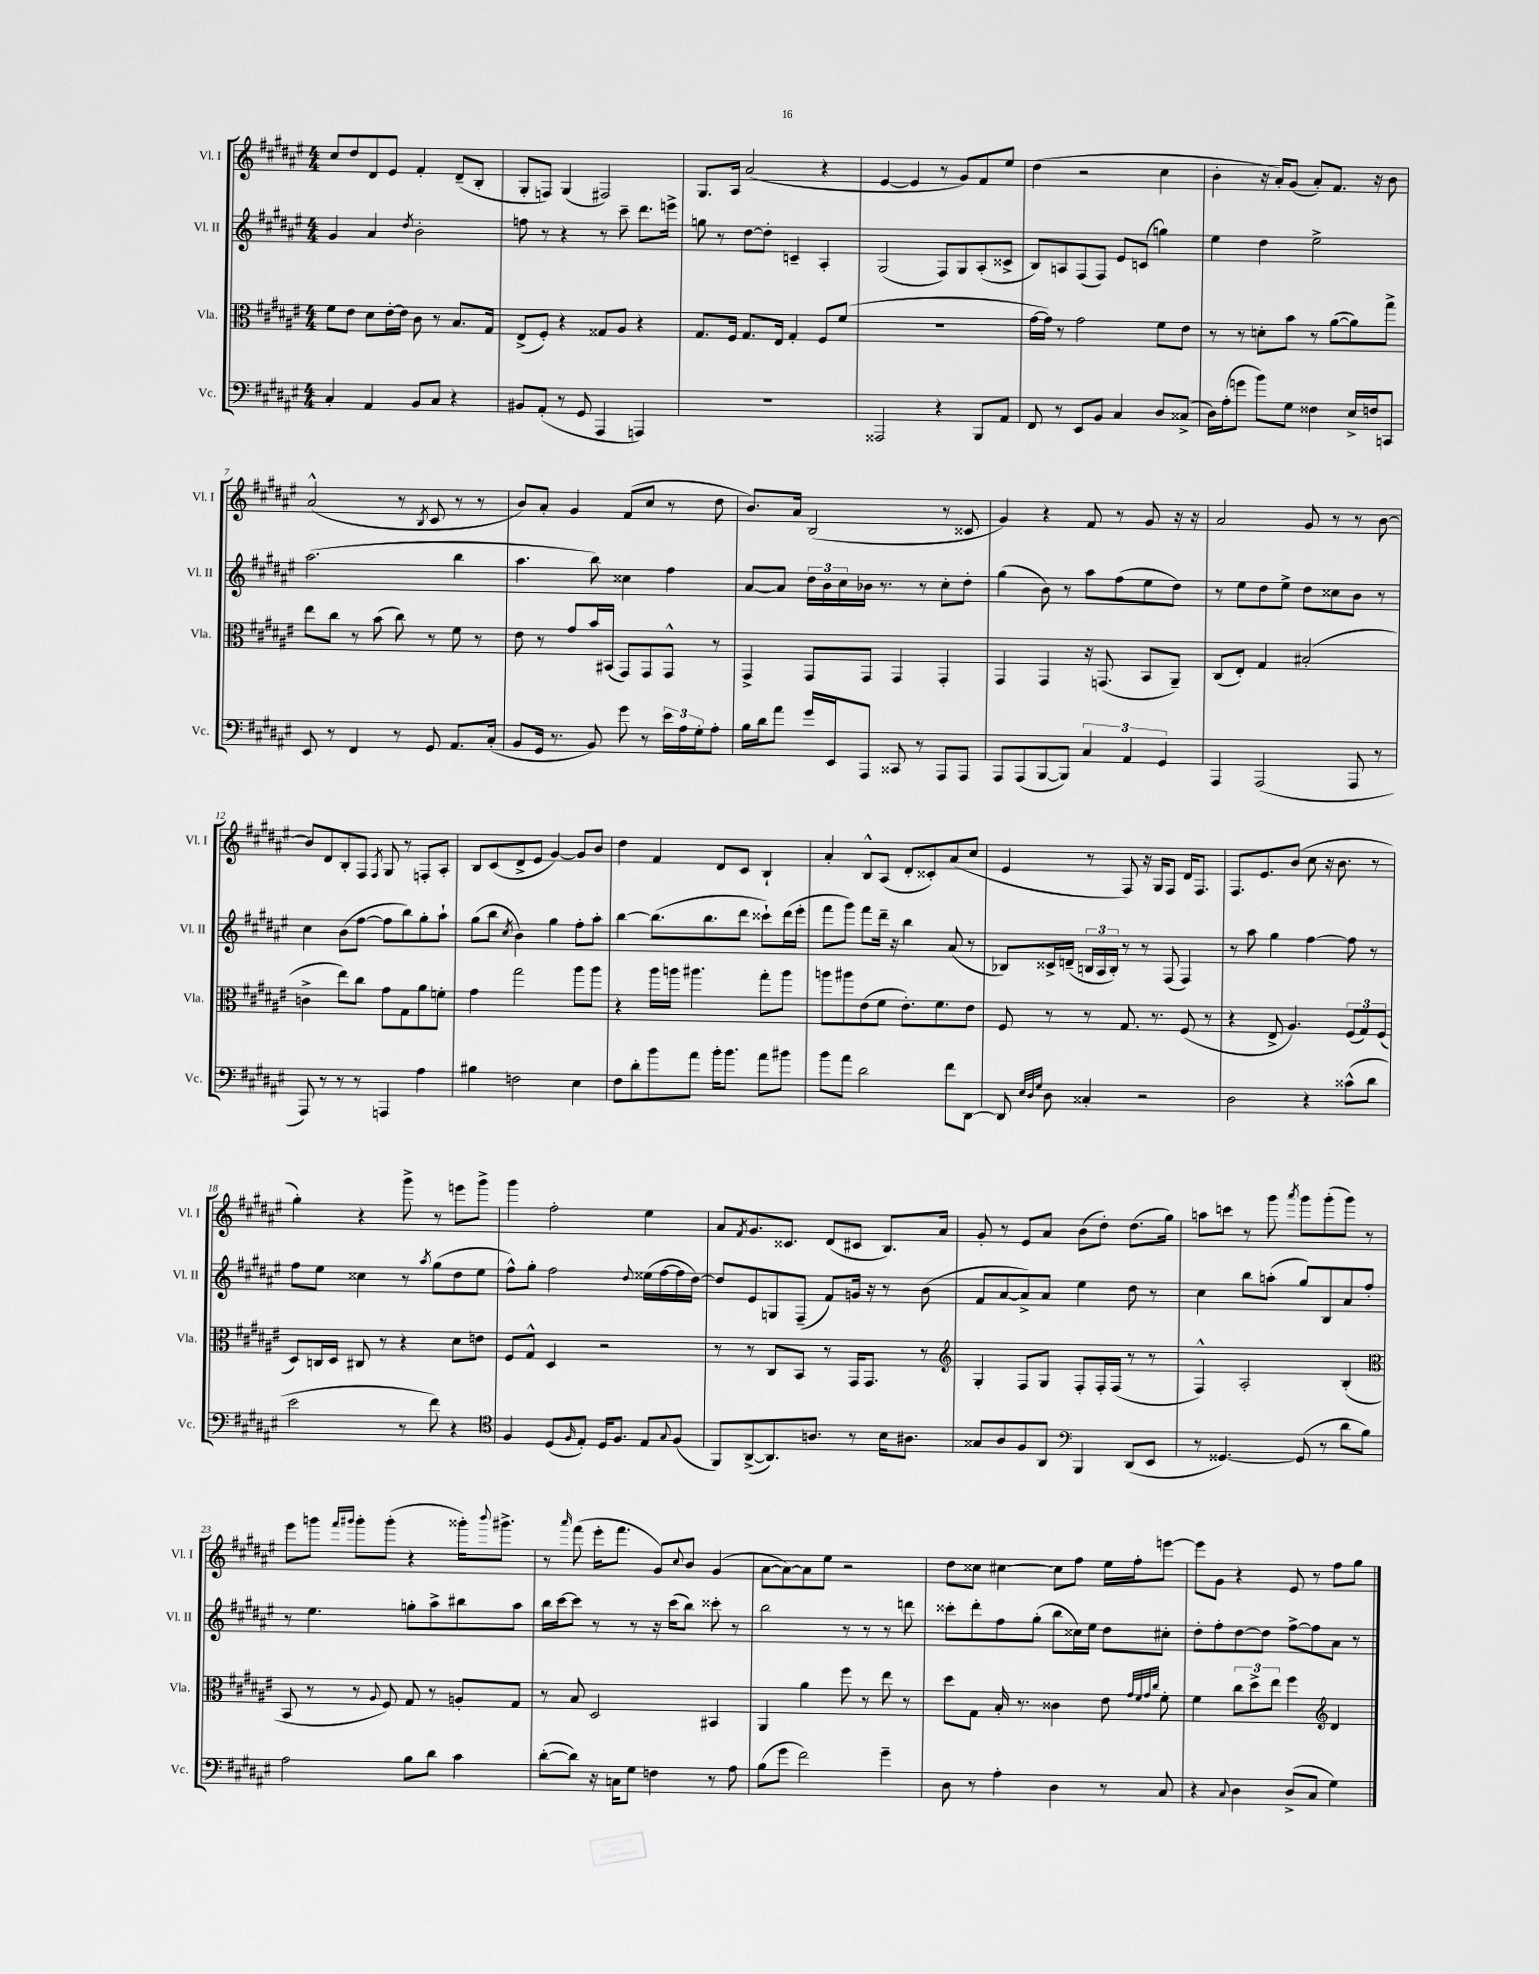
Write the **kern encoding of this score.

**kern	**kern	**kern	**kern
*part4	*part3	*part2	*part1
*staff4	*staff3	*staff2	*staff1
*I"Vc.	*I"Vla.	*I"Vl. II	*I"Vl. I
*I'Vc.	*I'Vla.	*I'Vl. II	*I'Vl. I
*clefF4	*clefC3	*clefG2	*clefG2
*k[f#c#g#d#a#e#]	*k[f#c#g#d#a#e#]	*k[f#c#g#d#a#e#]	*k[f#c#g#d#a#e#]
*M4/4	*M4/4	*M4/4	*M4/4
=1	=1	=1	=1
4C#'/	8f#\L	4g#/	8cc#/L
.	8e#\J	.	8dd#/
4AA#/	8d#\L	4a#/	8d#/
.	[16e#'\L	.	8e#/J
.	16e#\JJ]	.	.
.	.	8qdd#/	.
8BB/L	8c#\	2b'\	4f#'/
8C#/J	8r	.	.
4r	8.B/L	.	(8d#~/L
.	.	.	8B'/J
.	16G#/Jk	.	.
=2	=2	=2	=2
8BB#X/L	(8E#^/L	8ffn\	8G#'/L
(8AA#'/J	8F#'/J)	8r	8Fn/J)
8r	4r	4r	(4G#/
8GG#/	.	.	.
4AAA#/	8G##X/L	8r	2F#X/)
.	8A#/J	8ccc#~\	.
4AAAn/)	4r	8.ddd#\L	.
.	.	16eeen^\Jk	.
=3	=3	=3	=3
1r	8.G#/L	8ggn\	8.G#/L
.	.	8r	.
.	16F#/Jk	.	16A#/Jk
.	8.G#/L	[8dd#\L	(2a#/
.	.	8dd#'\J]	.
.	16E#/Jk	.	.
.	4G#'/	4cn~/	.
.	8F#/L	4A#'/	4r
.	(8f#/J	.	.
=4	=4	=4	=4
2AAA##X/	1r	(2G#/	[4e#/
.	.	.	4e#/]
4r	.	8F#/L)	8r
.	.	8G#/	8g#/L)
8BBB/L	.	(8A#'/	8f#/
8AA#/J	.	8c##X^/J	8ee#/J
=5	=5	=5	=5
8FF#/	[16g#\LL	8B/L)	(4dd#\
.	16g#\JJ])	.	.
8r	8r	8An/	.
8EE#/L	2g#\	(8F#/	2r
8BB/J	.	8F#/J)	.
4C#/	.	8e#/L	.
.	.	(8cn/J	.
8D#/L	8f#\L	4ggn\)	4cc#\
(8C##X^/J	8e#\J	.	.
=6	=6	=6	=6
16D#\LL)	8r	4ee#\	4b'\
(16A#'\J	.	.	.
8gn\J	8r	.	.
8b\L)	8dn'\L	4dd#\	16r
.	.	.	16a#'/KL)
8G#\J	8b\J	.	(8g#/J
4F##X\	8r	2ee#^\	8a#'/L)
.	([8a#\L	.	8.f#/J
16E#^/LL	8a#\])	.	.
16Fn/J	.	.	16r
8CCn/J	8gg#^\J	.	8b\
!!LO:LB:g=z
=7	=7	=7	=7
8EE#/	8ee#\L	(2.aa#\	(2a#^^/
8r	8cc#\J	.	.
4FF#/	8r	.	.
.	(8b\	.	.
8r	8cc#\)	.	8r
.	.	.	8qB/
8GG#/	8r	.	8c#/
8.AA#/L	8f#\	4bb\	8r
.	8r	.	8r
(16C#'/Jk	.	.	.
=8	=8	=8	=8
8BB/L	8e#\	4.aa#\	8b/L)
16GG#/Jk	8r	.	8a#'/J
8.r	.	.	.
.	8g#/L	.	4g#/
8BB/)	16b/L	8bb\)	.
.	(16BB#X/JJ	.	.
8g#\	8GG#/L)	4cc##X\	(8f#/L
8r	8GG#/	.	8cc#/J
24e#\LL	8GG#^^/J	4ff#\	8r
24A#\	.	.	.
24G#'\J	.	.	.
8A#'\J	8r	.	8dd#\
=9	=9	=9	=9
16B\LL	4GG#^/	[8a#/L	8.b/L)
16d#\J	.	.	.
8a#\J	.	8a#/J]	.
.	.	.	16a#/Jk
16g#/LL	8GG#/L	24dd#\LL	(2B/
.	.	24b\	.
16EE#/J	.	.	.
.	.	24cc#\	.
8AAA#/J	8GG#/J	16b-X\JJ	.
.	.	8.r	.
8CC##X/	4GG#/	.	.
8r	.	8r	.
8AAA#/L	4GG#'/	8cc#'\L	8r
8AAA#/J	.	8dd#'\J	8c##X/
=10	=10	=10	=10
8AAA#/L	4GG#/	(4gg#\	4g#/)
(8AAA#/	.	.	.
[8BBB/	4GG#/	8b\)	4r
8BBB/J])	.	8r	.
6C#/	16r	8aa#\L	8f#/
.	(8.GGn/	.	.
.	.	(8ff#\	8r
6AA#/	.	.	.
.	8BB/L	8ee#\	8g#/
6GG#/	.	.	.
.	8AA#~/J)	8dd#\J)	16r
.	.	.	16r
=11	=11	=11	=11
4AAA#/	(8C#/L	8r	2a#/
.	8E#'/J)	8ee#\L	.
(2AAA#/	4G#/	8dd#\	.
.	.	8ee#^\J	.
.	(2B#X'/	8dd#\L	8g#/
.	.	8cc##X\	8r
8AAA#/	.	8b\J	8r
8r	.	8r	[8b\
!!LO:LB:g=z
=12	=12	=12	=12
8AAA#/)	4cn^\	4cc#\	8b/L]
8r	.	.	8d#/
8r	8ee#\L)	(8b\L	8B'/
8r	8cc#\J	[8ff#\J	8F#/J
.	.	.	8qF#/
4AAAn/	8g#\L	8ff#\L]	8G#/
.	8G#\	8bb\)	8r
4A#\	8a#\	8gg#'\	8Fn'/L
.	8fn'\J	8aa#`\J	8A#'/J
=13	=13	=13	=13
4B#X\	4g#\	(8gg#\L	8B/L
.	.	8bb\J	(8c#/
.	.	8qcc#/	.
2Fn\	2gg#\	4b\)	8d#^/
.	.	.	8e#/J
.	.	4gg#\	[4g#/)
4E#\	8aa#\L	8ff#'\L	8g#/L]
.	8aa#\J	8aa#'\J	8b/J
=14	=14	=14	=14
8F#\L	4r	[4bb\	4dd#\
8d#'\	.	.	.
8b\	16aa#\LL	(8.bb\L]	4f#/
.	16aan\JJ	.	.
8a#\J	4.aa#X\	.	.
.	.	8.bb\	.
16b'\KL	.	.	8d#/L
8.b\J	.	.	.
.	.	8ddd#\J	8c#/J
8a#\L	8gg#'\L	8ccc##X`\L)	4B`/
8b#X\J	8aa#\J	(16ddd#\L	.
.	.	16eee#'\JJ	.
=15	=15	=15	=15
8b\L	8aan\L	8fff#\L	4a#'/
8a#\J	8aa#X\	8ggg#\J)	.
2d#\	(8e#\	8fff#\L	8B^^/L
.	8f#\J	16ddd#~\Jk	(8A#/J
.	.	16r	.
.	8.e#'\L)	4bb\	8d#'/L
.	.	.	8c##X'/)
.	8.f#\	.	.
8f#\L	.	(8a#/	(8a#/
[8DD#\J	8e#\J	8r	8cc#/J
=16	=16	=16	=16
8DD#/]	8F#/	8B-X/L)	4e#/
32qqE#/LLL	.	.	.
32qqD#/	.	.	.
32qqG#/JJJ	.	.	.
8D#\	8r	16c##X^/L	.
.	.	(16dn~/JJ	.
4C##X'/	8r	24Bn/LL	8r
.	.	24A#/	.
.	.	24B'/JJ)	.
.	8.G#/	8r	8F#/)
2r	.	8r	16r
.	8.r	.	16G#/KL
.	.	(8F#/	8F#/J
.	(8F#/	4F#/)	16d#/KL
.	.	.	8.F#/J
.	8r	.	.
=17	=17	=17	=17
2D#\	4r	8r	8.F#/L
.	.	8aa#\	.
.	.	.	8.e#/
.	8E#^/	4gg#\	.
.	4.A#/)	.	(8b/J
4r	.	[4ff#\	8cc#\
.	.	.	16r
.	.	.	8.b\
(8c##X^^\L	(12F#/L	8ff#\]	.
.	12G#/)	.	.
8d#\J	.	8r	8r
.	(12F#/J	.	.
!!LO:LB:g=z
=18	=18	=18	=18
2e#\	8D#/L)	8ff#\L	4gg#'\)
.	16Cn/L	8ee#\J	.
.	16D#/JJ	.	.
.	8C#X/	4cc##X\	4r
.	8r	.	.
8r	4r	8r	8ggg#^\
.	.	8qaa#/	.
8f#\)	.	(8gg#\L	8r
4r	8d#\L	8dd#\	8eeen\L
.	8en\J	8ee#\J	8ggg#^\J
=19	=19	=19	=19
*clefC4	*	*	*
4F#/	8F#/L	8ff#^^\L)	4ggg#\
.	8G#^^/J	8gg#'\J	.
(8D#/L	4D#/	2ff#\	2ff#'\
16qqF#/	.	.	.
8E#'/J)	.	.	.
16D#/KL	2r	.	.
8.F#/J	.	.	.
.	.	8qqdd#/	.
8E#/L	.	(16ee##X\LL	4ee#\
.	.	[16ff#\	.
8qqG#/	.	.	.
(8F#/J	.	16ff#\]	.
.	.	[16dd#\JJ)	.
=20	=20	=20	=20
8FF#/L)	8r	8dd#/L]	8a#/L
.	.	.	8qf#/
([8AA#^/	8r	8e#/	8.g#/
8.AA#/])	8C#/L	8Gn/	.
.	.	.	8.c##X/J
.	8BB/J	(8F#~/J	.
8.An/J	.	.	.
.	8r	8f#/L)	(8d#/L
8r	16GG#/KL	16gn/Jk	8c#X/J
.	8.GG#/J	16r	.
16B\KL	.	8r	8.B/L)
8.A#X\J	.	.	.
.	8r	(8b\	.
.	.	.	16a#/Jk
=21	=21	=21	=21
*	*clefG2	*	*
8G##X/L	4G#'/	8f#/L	8g#'/
8A#/	.	[8a#/	8r
8F#/	8F#/L	8a#^/])	8e#/L
8AA#/J	8G#/J	8a#/J	8a#/J
*clefF4	*	*	*
4BBB/	8F#'/L	4ee#\	(8b\L
.	16F#'/L	.	8dd#'\J)
.	(16F#/JJ	.	.
(8DD#/L	8r	8dd#\	(8.dd#\L
8EE#/J	8r	8r	.
.	.	.	16gg#\Jk)
=22	=22	=22	=22
8r	4F#^^/)	4cc#\	8aan\L
[4.GG##X/)	.	.	8cccn\J
.	2A#'/	8bb\L	8r
.	.	(8aan'\J	8ggg#\
.	.	.	8qaaa#/
(8GG##/]	.	8gg#/L)	8ggg#\L
8r	.	8B/	(8ggg#'\
8d#\L	(4B'/	8a#/	8ggg#\J)
8B\J)	.	8ff#'/J	8r
!!LO:LB:g=z
=23	=23	=23	=23
*	*clefC3	*	*
2A#\	8BB/	8r	8eee#\L
.	8r	4.ee#\	8gggn\J
.	.	.	16qqfff#/LL
.	.	.	16qqggg#X/JJ
.	8r	.	8ggg#'\L
.	8qqA#/	.	.
.	8F#/)	.	(8ggg#'\J
8B\L	8G#/	8ggn'\L	4r
8d#\J	8r	8aa#^\	.
4c#\	8An'/L	8bb#X\	16ggg##X'\KL)
.	.	.	8qqbbb/
.	.	.	8.ggg#X^\J
.	8G#/J	8aa#\J	.
=24	=24	=24	=24
([8d#'\L	8r	16bb\LL	8r
.	.	[16ccc#\J	.
.	.	.	16qqaaa#/
8d#\J])	8B/	8ccc#\J]	(8fff#\
16r	2D#/	8r	16eee#'\KL
16Cn\KL	.	.	8.fff#\J
8G#\J	.	8r	.
4Fn\	.	16r	8g#/L)
.	.	(16ccc#\KL	.
.	.	.	8qqcc#/
.	.	8bb\J)	8b/J
8r	4BB#X/	8ccc##X'\	(4g#/
8A#\	.	8r	.
=25	=25	=25	=25
(8B\L	4AA#/	2bb\	[8a#\L
8g#\J	.	.	8a#\_)
2f#\)	4a#\	.	8a#\]
.	.	.	8ee#\J
.	8ff#\	8r	2r
.	8r	8r	.
4g#~\	8ee#\	8r	.
.	8r	8dddn\	.
=26	=26	=26	=26
8D#\	8dd#\L	8ccc##X'\L	8dd#\L
8r	8G#\J	8ddd#'\	8cc##X\J
4A#'\	16B'/	8ff#\	[4cc#X\
.	8.r	.	.
.	.	(8gg#'\J	.
4D#\	4c##X\	8bb\L	8cc#\L]
.	.	16cc##X\L)	8ff#\J
.	.	16ee#\JJ	.
8r	8e#\	8dd#\L	16ee#\LL
.	.	.	16ff#'\J
.	32qqg#/LLL	.	.
.	32qqf#/	.	.
.	32qqg#/	.	.
.	32qqcc#/JJJ	.	.
8C#/	8f#'\	8cc#X'\J	[8eeen\J
=27	=27	=27	=27
4r	4f#\	8dd#'\L	8eee\L]
.	.	8ff#'\	8g#\J
8qqC#/	.	.	.
4D#\	12cc#\L	[8dd#\	4r
.	12dd#^\	.	.
.	.	8dd#\J]	.
.	12ee#\J	.	.
(8D#^/L	4ff#\	[8ff#^\L	8e#/
8C#/J	.	8ff#\]	8r
*	*clefG2	*	*
4G#\)	4d#/	8a#\J	8ff#\L
.	.	8r	8gg#\J
==	==	==	==
*-	*-	*-	*-
